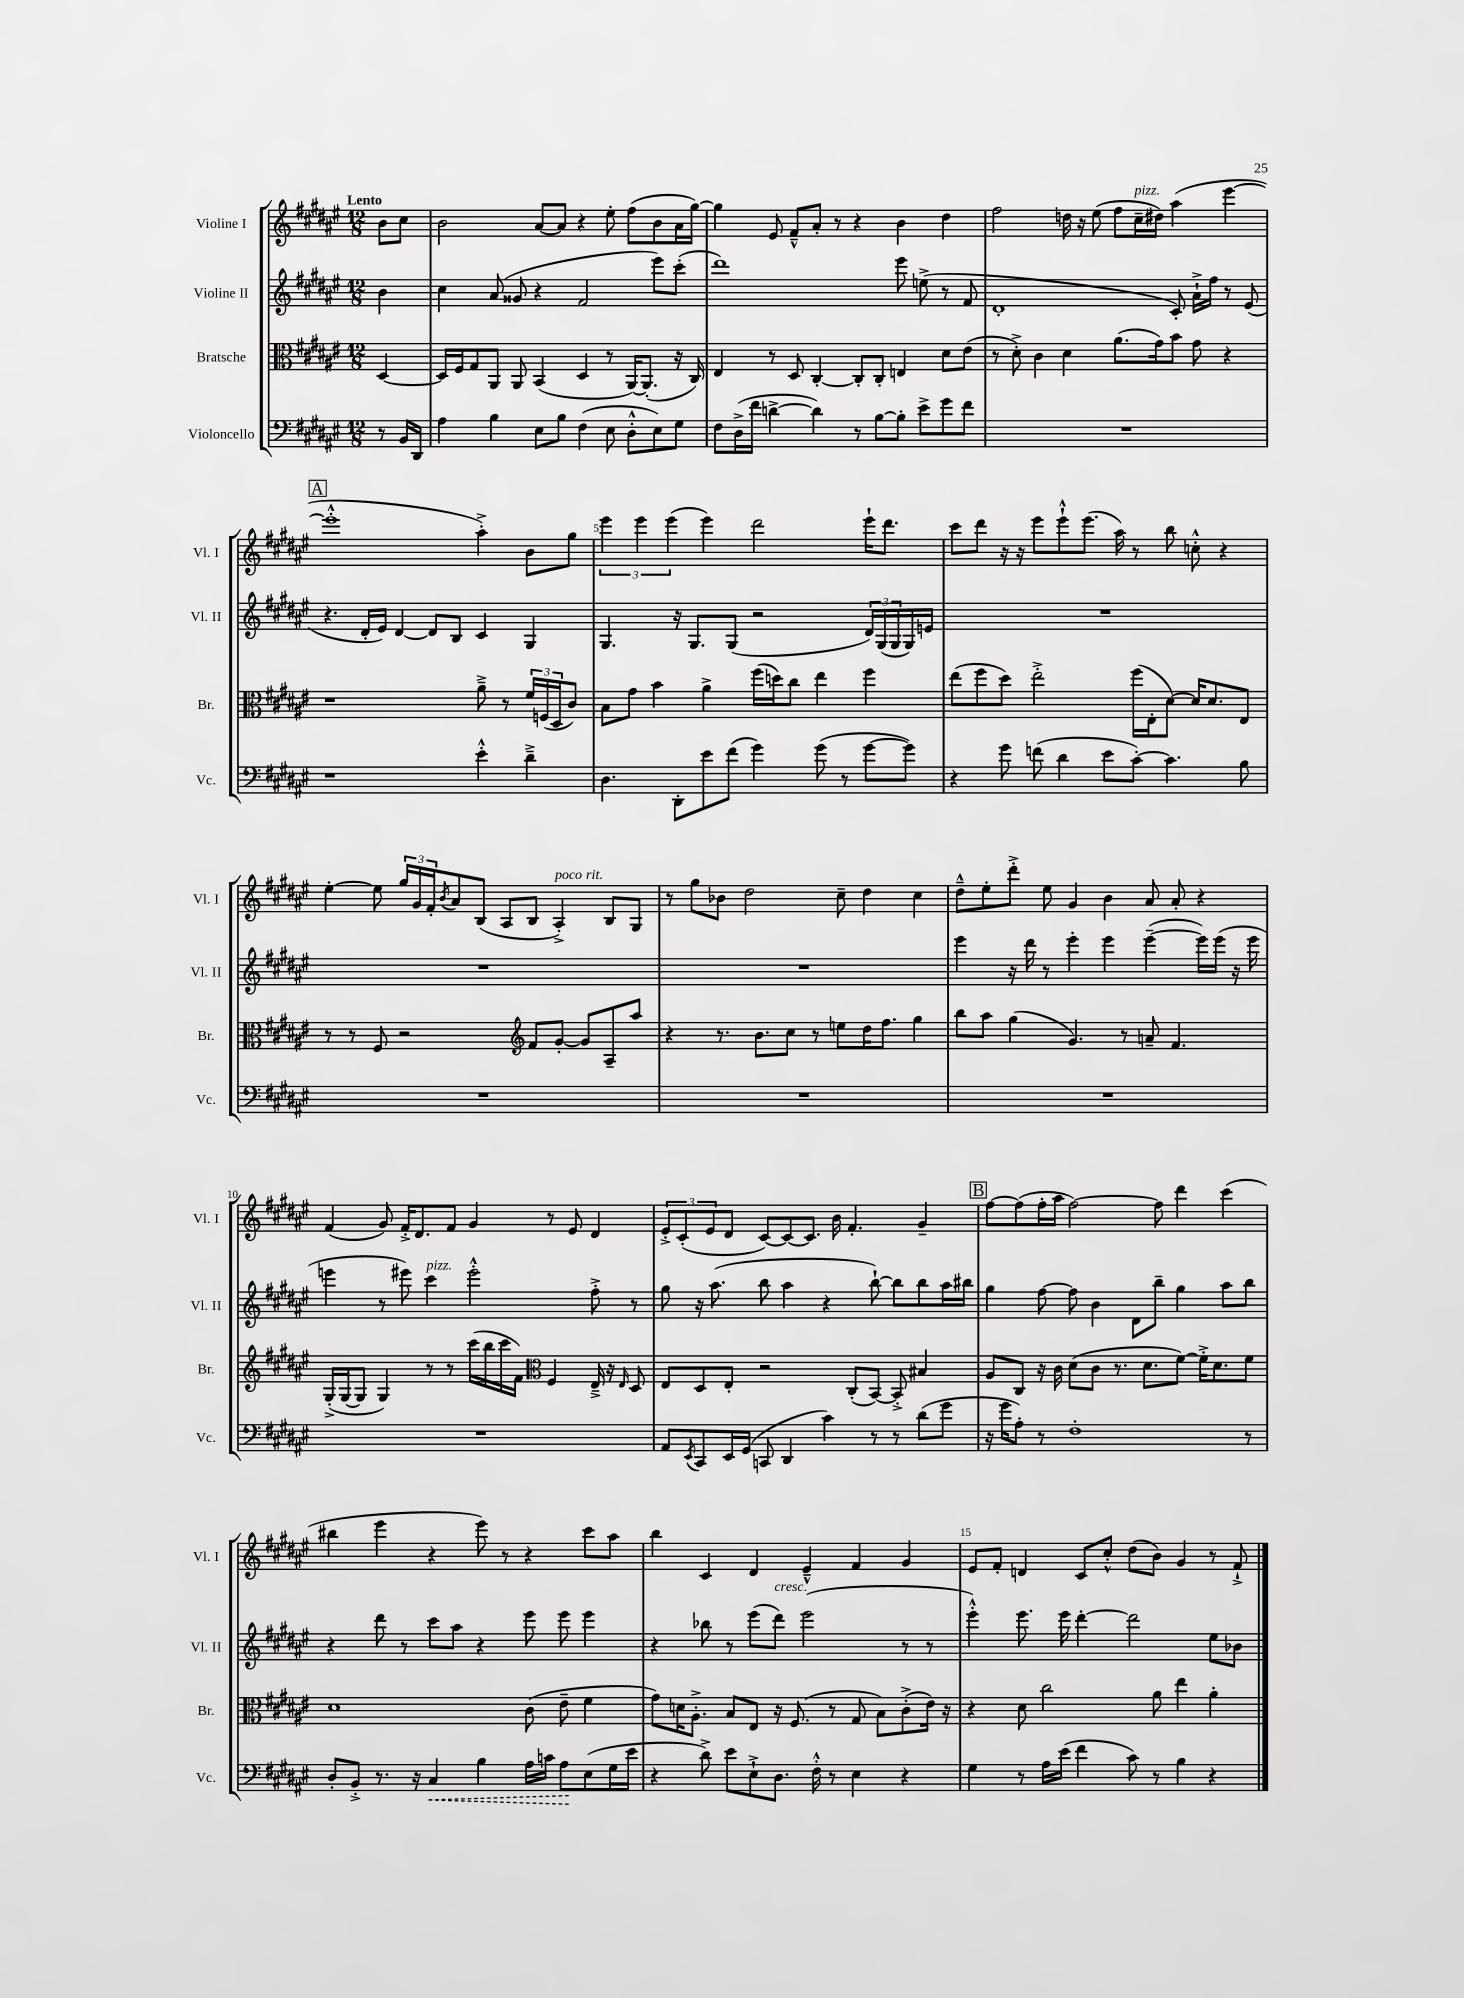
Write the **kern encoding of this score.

**kern	**dynam	**kern	**kern	**kern
*part4	*part4	*part3	*part2	*part1
*staff4	*staff4	*staff3	*staff2	*staff1
*I"Violoncello	*	*I"Bratsche	*I"Violine II	*I"Violine I
*I'Vc.	*	*I'Br.	*I'Vl. II	*I'Vl. I
*clefF4	*	*clefC3	*clefG2	*clefG2
*k[f#c#g#d#a#e#]	*	*k[f#c#g#d#a#e#]	*k[f#c#g#d#a#e#]	*k[f#c#g#d#a#e#]
*M12/8	*	*M12/8	*M12/8	*M12/8
=	=	=	=	=
!	!	!	!	!LO:TX:a:B:t=Lento
8r	.	[4D#/	4b\	8b\L
16BB/LL	.	.	.	8cc#\J
16DD#/JJ	.	.	.	.
=1	=1	=1	=1	=1
4A#\	.	16D#/LL]	4cc#\	2b\
.	.	16F#/J	.	.
.	.	8G#/	.	.
4B\	.	8AA#/J	(8a#/	.
.	.	8AA#/	8g##X/	.
8E#\L	.	(4BB/	4r	[8a#/L
8B\J	.	.	.	8a#/J]
(4F#\	.	4D#/	2f#/	4r
8E#\	.	8r	.	8ee#'\
8D#'^^\L	.	[16AA#/KL)	.	(8ff#\L
.	.	(8.AA#'/J]	.	.
8E#\)	.	.	8eee#\L)	8b\
8G#\J	.	16r	(8ccc#'\J	16a#\L
.	.	16C#/)	.	[16gg#\JJ)
=2	=2	=2	=2	=2
8F#\L	.	4E#/	1ddd#)	4gg#\]
(16D#^\L	.	.	.	.
16f#\JJ	.	.	.	.
[4dn^\	.	8r	.	8e#/
.	.	8D#/	.	8f#~^^/L
4d\])	.	[4C#'/	.	8a#'/J
.	.	.	.	8r
8r	.	8C#'/L]	.	4r
[8B\L	.	8C#'/J	.	.
8B'\J]	.	4En/	8eee#\	4b\
8e#^\L	.	.	(8een^\	.
8g#\	.	8d#\L	8r	4dd#\
8f#\J	.	(8e#\J	8f#/	.
=3	=3	=3	=3	=3
1.r	.	8r	1d#'	2ff#\
.	.	8d#'^\)	.	.
.	.	4c#\	.	.
.	.	4d#\	.	16ddn\
.	.	.	.	16r
.	.	.	.	(8ee#\
.	.	(8.a#\L	.	8ff#\L
!	!	!	!	!LO:TX:a:i:t=pizz.
.	.	.	.	16cc#~\L
.	.	16g#\k)	.	16dd#X\JJ)
.	.	8b\J	8c#'/)	(4aa#\
.	.	8g#\	16a#`^\LL	.
.	.	.	16ff#\JJ	.
.	.	4r	8r	[4eee#\
.	.	.	(8e#/	.
!!LO:LB:g=z
!!LO:REH:place=s1:t=A
=4	=4	=4	=4	=4
1r	.	1r	4.r	1eee#'^^]
.	.	.	16d#'/LL	.
.	.	.	16e#/JJ)	.
.	.	.	[4d#/	.
.	.	.	8d#/L]	.
.	.	.	8B/J	.
4e#'^^\	.	8a#~^\	4c#/	4aa#'^\)
.	.	8r	.	.
4d#~^\	.	24f#/LL	4G#/	8b\L
.	.	(24Fn/	.	.
.	.	24D#/J	.	.
.	.	8c#/J)	.	8gg#\J
=5	=5	=5	=5	=5
4.D#\	.	8B\L	4.G#/	6eee#\
.	.	8g#\J	.	.
.	.	.	.	6eee#\
.	.	4b\	.	.
.	.	.	.	(6eee#\
8DD#'\L	.	.	16r	.
.	.	.	8.G#/L	.
8e#\	.	4a#^\	.	4eee#\)
(8f#\J	.	.	(8G#/J	.
4g#\)	.	(16ff#\LL	2r	2ddd#\
.	.	16ddn\J)	.	.
.	.	8cc#\J	.	.
(8g#\	.	4ee#\	.	.
8r	.	.	.	.
[8g#\L	.	4ff#\	24d#/LL)	16eee#`\KL
.	.	.	(24G#/	.
.	.	.	.	8.ddd#\J
.	.	.	24G#/	.
8g#\J])	.	.	16G#/)	.
.	.	.	16en/JJ	.
=6	=6	=6	=6	=6
4r	.	(8ee#\L	1.r	8ccc#\L
.	.	8ff#\	.	8ddd#\J
8g#\	.	8dd#\J)	.	16r
.	.	.	.	16r
(8fn\	.	2ee#'^\	.	8eee#\L
4d#\	.	.	.	8eee#`^^\
.	.	.	.	(8.eee#\J
8e#\L	.	.	.	.
.	.	.	.	16aa#\)
[8c#'\J)	.	(16ff#\LL	.	8r
.	.	16E#'\J	.	.
4.c#\]	.	[8d#\J)	.	8bb\
.	.	16d#/KL]	.	8ccn'^^\
.	.	8.d#/	.	.
.	.	.	.	4r
8B\	.	8E#/J	.	.
!!LO:LB:g=z
=7	=7	=7	=7	=7
1.r	.	8r	1.r	[4ee#'\
.	.	8r	.	.
.	.	8F#/	.	8ee#\]
.	.	2r	.	24gg#/LL
.	.	.	.	24g#/
.	.	.	.	24f#'/J
.	.	.	.	8qb/
.	.	.	.	8a#/
.	.	.	.	(8B/J
.	.	.	.	8A#/L
*	*	*clefG2	*	*
.	.	8f#/L	.	8B/J
!	!	!	!	!LO:TX:a:i:t=poco rit.
.	.	[8g#'/J	.	4A#'^/)
.	.	8g#/L]	.	.
.	.	8A#~/	.	8B/L
.	.	8aa#/J	.	8G#/J
=8	=8	=8	=8	=8
1.r	.	4r	1.r	8r
.	.	.	.	8gg#\L
.	.	8.r	.	8b-X\J
.	.	.	.	2dd#\
.	.	8.b\L	.	.
.	.	8cc#\J	.	.
.	.	8r	.	.
.	.	8een\L	.	8cc#~\
.	.	16dd#\K	.	4dd#\
.	.	8.ff#\J	.	.
.	.	4gg#\	.	4cc#\
=9	=9	=9	=9	=9
1.r	.	8bb\L	4eee#\	8dd#~^^\L
.	.	8aa#\J	.	8ee#'\
.	.	(4gg#\	16r	8ddd#'^\J
.	.	.	16ddd#\	.
.	.	.	8r	8ee#\
.	.	4.g#/)	4eee#'\	4g#/
.	.	.	4eee#\	4b\
.	.	8r	.	.
.	.	8an~/	([4eee#~\	8a#/
.	.	4.f#/	.	8a#'/
.	.	.	16eee#\LL])	4r
.	.	.	(16eee#\JJ	.
.	.	.	16r	.
.	.	.	16eee#\	.
!!LO:LB:g=z
=10	=10	=10	=10	=10
1.r	.	(16G#'^/LL	4eeen\	(4f#/
.	.	[16G#/J	.	.
.	.	8G#/J]	.	.
.	.	4G#/)	8r	8g#/)
.	.	.	8eee#X\)	16f#'^/KL
.	.	.	.	8.d#/
!	!	!	!LO:TX:a:i:t=pizz.	!
.	.	8r	4ccc#\	.
.	.	8r	.	8f#/J
.	.	(16ccc#\LL	2eee#'^^\	4g#/
.	.	16bb\	.	.
.	.	16ccc#\	.	.
.	.	16f#\JJ)	.	.
*	*	*clefC3	*	*
.	.	4F#/	.	8r
.	.	.	.	8e#/
.	.	16E#~^/	8ff#'^\	4d#/
.	.	16r	.	.
.	.	16qqE#/	.	.
.	.	8D#/	8r	.
=11	=11	=11	=11	=11
8AA#/L	.	8E#/L	8gg#\	12e#'^/L
.	.	.	.	(12c#'/
8qEE#/	.	.	.	.
8CC#/	.	8D#/	16r	.
.	.	.	.	12e#/
.	.	.	(8.aa#\	.
16EE#/L	.	8E#'/J	.	8d#/J
(16GG#/JJ	.	.	.	.
8CCn/	.	2r	8bb\	[8c#/L)
4DD#/	.	.	4aa#\	8c#/_
.	.	.	.	8.c#/J]
4c#\)	.	.	4r	.
.	.	.	.	16b\
.	.	(8C#'/L	.	4.f#'/
8r	.	[8BB/J)	[8bb`\)	.
8r	.	8BB'^/]	8bb\L]	.
(8d#\L	.	4B#X/	8bb\	4g#~/
8g#\J	.	.	16aa#\L	.
.	.	.	16bb#X\JJ	.
!!LO:REH:place=s1:t=B
=12	=12	=12	=12	=12
16r	.	8A#/L	4gg#\	[8ff#\L
16g#\KL	.	.	.	.
8A#'\J)	.	8C#/J	.	(8ff#\]
8r	.	16r	[8ff#\	16ff#'\L
.	.	16c#\	.	16aa#\JJ
1F#'	.	(8d#\L	8ff#\]	[2ff#\)
.	.	8c#\J	4b\	.
.	.	8.r	.	.
.	.	.	8d#\L	.
.	.	8.d#\L	.	.
.	.	.	8bb~\J	8ff#\]
.	.	[8f#\J)	4gg#\	4ddd#\
.	.	16f#'^\KL]	.	.
.	.	8.d#\	.	.
.	.	.	8aa#\L	(4ccc#\
8r	.	8f#\J	8bb\J	.
!!LO:LB:g=z
=13	=13	=13	=13	=13
8D#'/L	.	1d#	4r	4bb#X\
8BB'^/J	.	.	.	.
8.r	.	.	8ddd#\	4eee#\
.	.	.	8r	.
16r	.	.	.	.
!	!LO:HP:b	!	!	!
4C#/	<	.	8ccc#\L	4r
.	.	.	8aa#\J	.
4B\	.	.	4r	8eee#\)
.	.	.	.	8r
16A#\LL	.	(8c#\	8eee#\	4r
16cn\JJ	.	.	.	.
8A#\L	.	8e#~\	8eee#\	.
(8E#\	[	4f#\	4eee#\	8ccc#\L
16G#\L	.	.	.	8aa#\J
16e#\JJ	.	.	.	.
=14	=14	=14	=14	=14
4r	.	8g#\L)	4r	4bb\
.	.	16dn\K	.	.
.	.	8.A#'^\J	.	.
8d#^\)	.	.	8bb-X\	4c#/
8e#\L	.	8B/L	8r	.
8E#`^\	.	8E#/J	(8eee#\L	4d#/
!	!	!	!LO:TX:a:i:t=cresc.	!
8.D#\J	.	16r	8ddd#\J)	.
.	.	(8.F#/	.	.
.	.	.	(2eee#\	4e#~^^/
16F#'^^\	.	.	.	.
8r	.	8r	.	.
4E#\	.	8G#/	.	4f#/
.	.	8B\L)	.	.
4r	.	(8c#'^\	8r	4g#/
.	.	16e#\Jk)	8r	.
.	.	16r	.	.
=15	=15	=15	=15	=15
4G#\	.	4r	4eee#'^^\)	8e#/L
.	.	.	.	8f#'/J
8r	.	8d#\	8.eee#\	4dn/
16A#\LL	.	2cc#\	.	.
(16e#\JJ	.	.	16eee#\	.
4f#\	.	.	[4ddd#'\	8c#/L
.	.	.	.	8cc#'^^/J
8c#\)	.	.	2ddd#\]	(8dd#\L
8r	.	8a#\	.	8b\J)
4B\	.	4ee#\	.	4g#/
4r	.	4a#'\	8ee#\L	8r
.	.	.	8b-X\J	8f#`^/
==	==	==	==	==
*-	*-	*-	*-	*-
